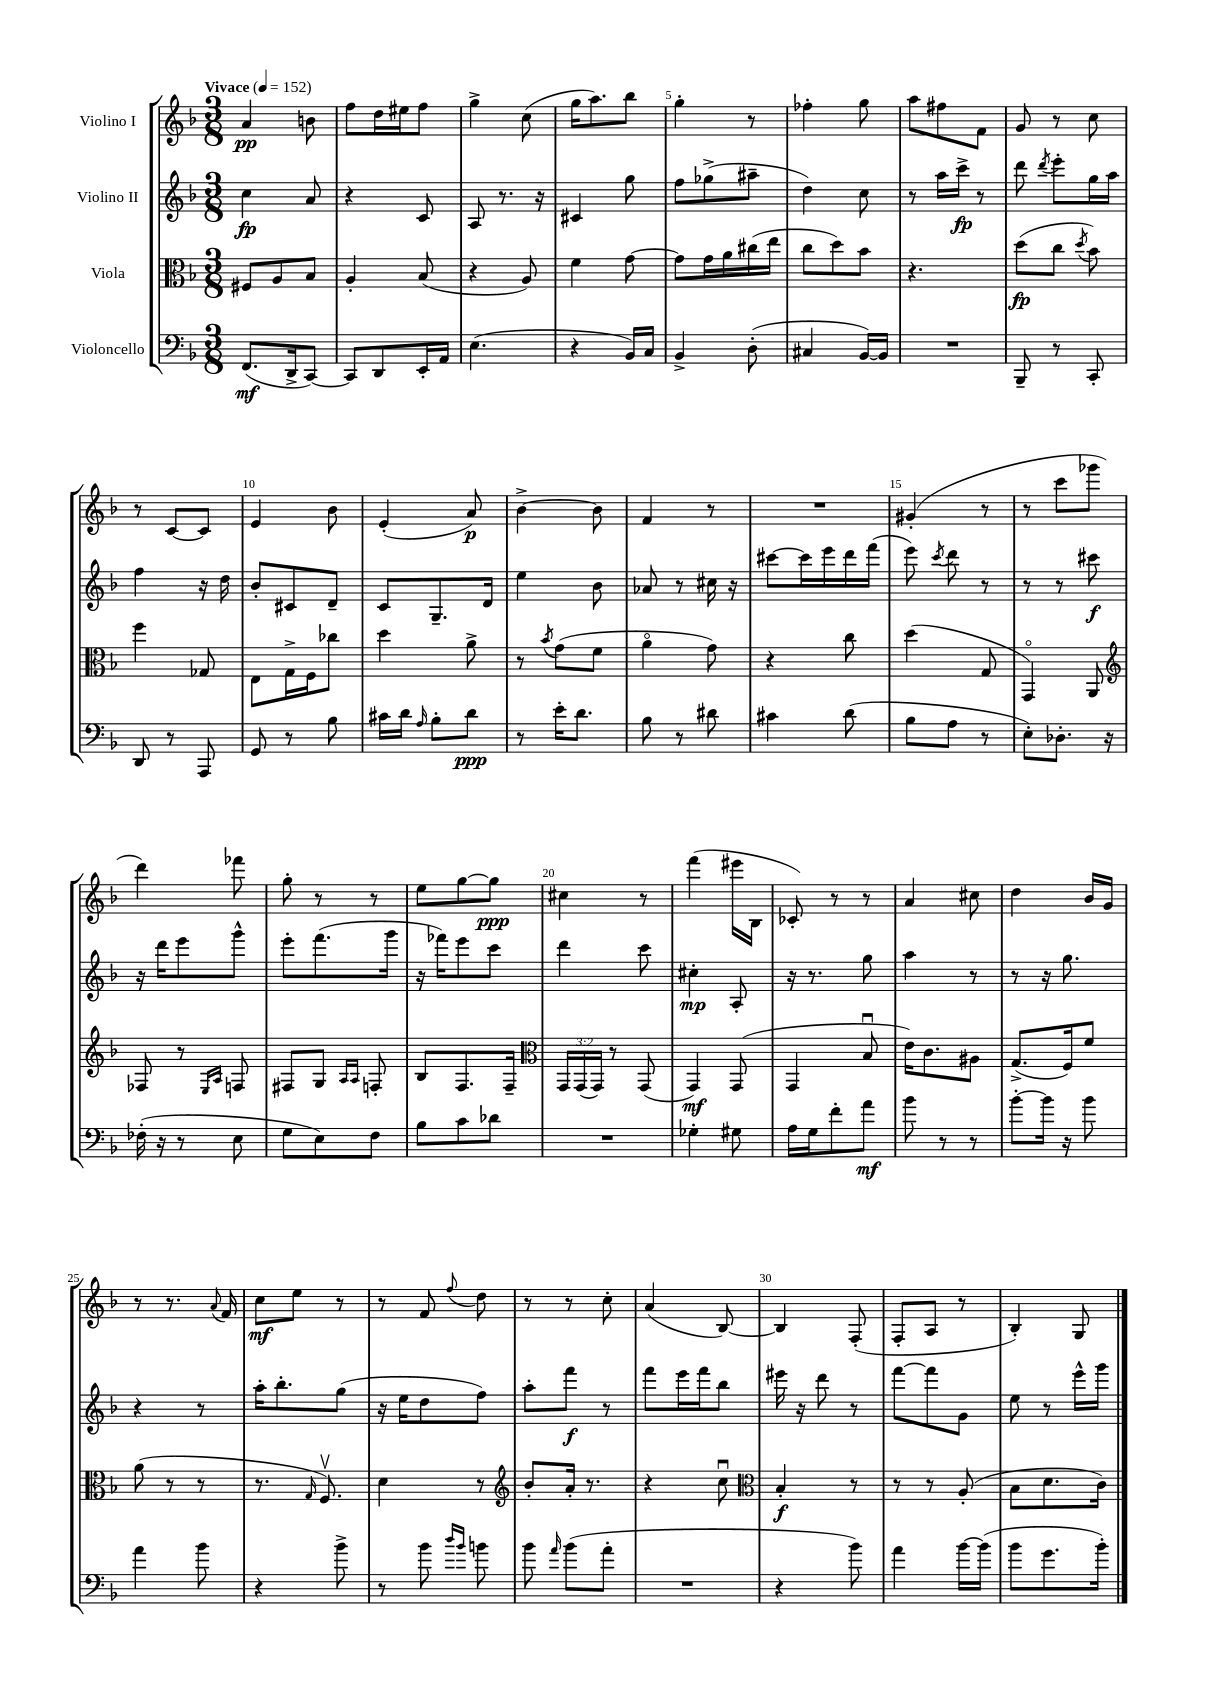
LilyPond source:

<<
\new StaffGroup <<
\new Staff = "s0" \with { instrumentName = "Violino I" } {
    \clef treble \key f \major \numericTimeSignature \time 3/8 \tempo "Vivace" 4 = 152
    \autoBeamOff a'4\pp b'8 |
    f''8[ d''16 eis''16 f''8] |
    g''4-> c''8( |
    g''16[ a''8.) bes''8] |
    g''4-. r8 |
    fes''4-. g''8 |
    a''8[ fis''8 f'8] |
    g'8 r8 c''8 |
    r8 c'8[~ c'8] |
    e'4 bes'8 |
    e'4-.( a'8\p) |
    bes'4~-> bes'8 |
    f'4 r8 |
    R4. |
    gis'4-.( r8 |
    r8 c'''8[ ges'''8] |
    d'''4) fes'''8 |
    g''8-. r8 r8 |
    e''8[ g''8~ g''8]\ppp |
    cis''4 r8 |
    f'''4( eis'''16[ bes16] |
    ces'8-.) r8 r8 |
    a'4 cis''8 |
    d''4 bes'16[ g'16] |
    r8 r8. \appoggiatura { a'8 } f'16 |
    c''8[\mf e''8] r8 |
    r8 f'8 \appoggiatura { f''8 } d''8 |
    r8 r8 c''8-. |
    a'4( bes8~) |
    bes4 f8-.( |
    f8[-. a8] r8 |
    bes4-.) g8 \bar "|." |
}
\new Staff = "s1" \with { instrumentName = "Violino II" } {
    \clef treble \key f \major \numericTimeSignature \time 3/8
    \autoBeamOff c''4\fp a'8 |
    r4 c'8 |
    a8 r8. r16 |
    cis'4 g''8 |
    f''8[ ges''8->( ais''8]-- |
    d''4) c''8 |
    r8 a''16[ c'''16]->\fp r8 |
    d'''8 \acciaccatura { d'''8 } e'''8[-. g''16 a''16] |
    f''4 r16 d''16 |
    bes'8[-. cis'8 d'8]-- |
    c'8[ g8.-- d'16] |
    e''4 bes'8 |
    aes'8 r8 cis''16 r16 |
    cis'''8[~ cis'''16 e'''16 d'''16 f'''16]( |
    e'''8) \acciaccatura { c'''8 } d'''8 r8 |
    r8 r8 cis'''8\f |
    r16 d'''16[ e'''8 g'''8]-^ |
    e'''8[-. f'''8.( g'''16] |
    r16 fes'''16[) e'''8 c'''8] |
    d'''4 c'''8 |
    cis''4-.\mp a8-. |
    r16 r8. g''8 |
    a''4 r8 |
    r8 r16 g''8. |
    r4 r8 |
    a''16[-. bes''8.-. g''8]( |
    r16 e''16[ d''8 f''8]) |
    a''8[-. f'''8]\f r8 |
    f'''8[ e'''16 f'''16 bes''8] |
    eis'''16 r16 d'''8 r8 |
    f'''8[~ f'''8 g'8] |
    e''8 r8 e'''16[-^ g'''16] \bar "|." |
}
\new Staff = "s2" \with { instrumentName = "Viola" } {
    \clef alto \key f \major \numericTimeSignature \time 3/8 \override Staff.TupletNumber.text = #tuplet-number::calc-fraction-text
    \autoBeamOff fis8[ a8 bes8] |
    a4-. bes8( |
    r4 a8) |
    f'4 g'8~ |
    g'8[ g'16 a'16 cis''16( e''16] |
    c''8[ d''8) bes'8] |
    r4. |
    d''8[\fp( c''8] \acciaccatura { d''8 } bes'8) |
    f''4 ges8 |
    e8[ g16-> f16 ces''8] |
    d''4 a'8-> |
    r8 \acciaccatura { bes'8 } g'8[( f'8] |
    a'4\flageolet g'8) |
    r4 c''8 |
    d''4( g8 |
    g,4\flageolet) a,8 |
    \clef treble fes8 r8 \grace { e16[ a16] } f8 |
    fis8[ g8] \grace { a16[ a16] } f8-. |
    bes8[ f8. f16]-- |
    \clef alto \tuplet 3/2 { g,16[ g,16( g,16]) } r8 g,8( |
    g,4\mf) g,8( |
    g,4 bes8\downbow |
    e'16[) c'8. ais8] |
    g8.[->( f16) f'8] |
    a'8( r8 r8 |
    r8. \grace { g16 } f8.\upbow) |
    d'4 r8 |
    \clef treble bes'8[-. a'16]-. r8. |
    r4 c''8\downbow |
    \clef alto bes4-.\f r8 |
    r8 r8 a8-.( |
    bes8[ d'8. c'16]) \bar "|." |
}
\new Staff = "s3" \with { instrumentName = "Violoncello" } {
    \clef bass \key f \major \numericTimeSignature \time 3/8
    \autoBeamOff f,8.[\mf( d,16-> c,8]~) |
    c,8[ d,8 e,16-. a,16] |
    e4.( |
    r4 bes,16[) c16] |
    bes,4-> d8-.( |
    cis4 bes,16[~) bes,16] |
    R4. |
    bes,,8-- r8 c,8-. |
    d,8 r8 a,,8 |
    g,8 r8 bes8 |
    cis'16[ d'16] \grace { a16 } bes8[-. d'8]\ppp |
    r8 e'16[-. d'8.] |
    bes8 r8 dis'8 |
    cis'4 d'8( |
    bes8[ a8] r8 |
    e8[-.) des8.]-. r16 |
    fes16-.( r16 r8 e8 |
    g8[ e8) f8] |
    bes8[ c'8 des'8] |
    R4. |
    ges4-. gis8 |
    a16[ g16 f'8-. a'8]\mf |
    bes'8 r8 r8 |
    bes'8[~-. bes'16] r16 bes'8 |
    a'4 bes'8 |
    r4 bes'8-> |
    r8 bes'8 \grace { d''16[ bes'16] } b'8 |
    bes'8 \grace { a'16 } bes'8[( a'8]-. |
    R4. |
    r4 bes'8) |
    a'4 bes'16[~ bes'16]( |
    bes'8[ g'8. bes'16]-.) \bar "|." |
}
>>
>>
\layout { \context { \Score \override BarNumber.break-visibility = ##(#f #t #t) barNumberVisibility = #(every-nth-bar-number-visible 5) } }
